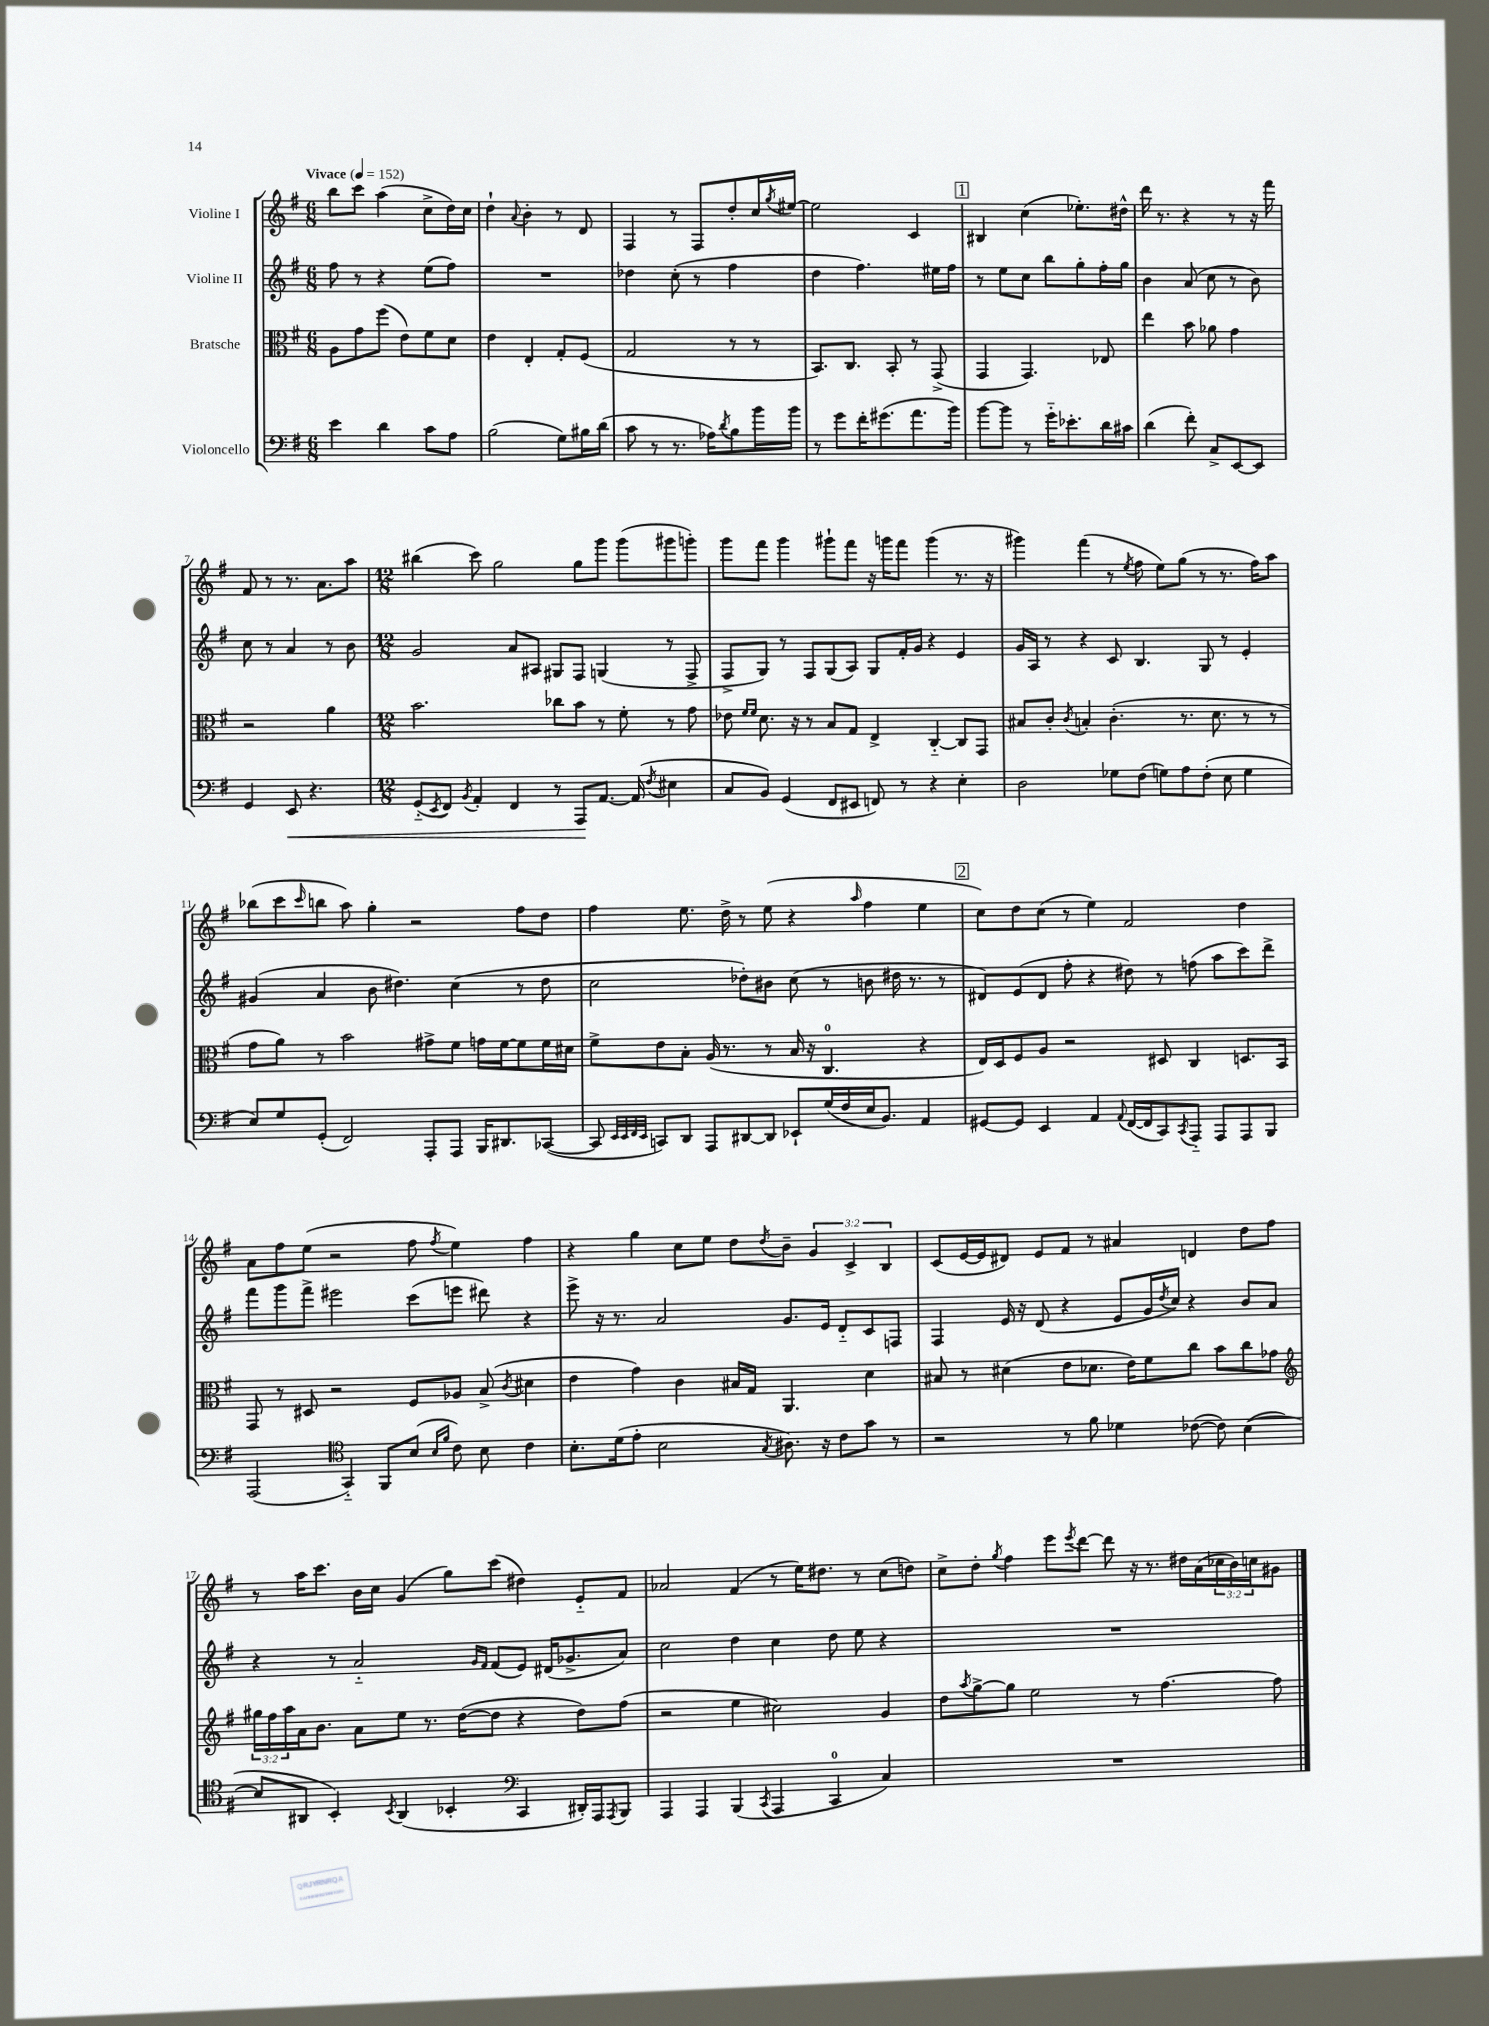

**kern	**kern	**kern	**kern
*staff4	*staff3	*staff2	*staff1
*clefF4	*clefC3	*clefG2	*clefG2
*k[f#]	*k[f#]	*k[f#]	*k[f#]
*M6/8	*M6/8	*M6/8	*M6/8
*MM152	*MM152	*MM152	*MM152
4e	8A	8ff#	8bb
.	8g	8r	8ccc
4d	(8ff#	4r	(4aa
.	8e)	.	.
8c	8f#	(8ee	8cc^
8A	8d	8ff#)	16dd)
.	.	.	16cc
=	=	=	=
(2B	4e	2.r	4dd`
.	.	.	8qqa
.	4E'	.	4b'
8G)	8G'	.	8r
16B#	(8F#	.	8d
(16d	.	.	.
=	=	=	=
8c	2G	4dd-	4F#
8r	.	.	.
8.r	.	(8cc'	8r
.	.	8r	8F#
16A-)	.	.	.
8qd	.	.	.
8B	8r	4ff#	8dd'
16b	8r	.	16cc
.	.	.	8qgg
16b	.	.	[16ee#
=	=	=	=
8r	8.BB)	4dd	2ee#]
8g	.	.	.
.	8.C	.	.
16f#'	.	4.ff#)	.
(8.g#	.	.	.
.	8BB'	.	.
8.a	8r	.	4c
.	(8GG^	16ee#	.
16b)	.	16ff#	.
=	=	=	=
[8b	4GG	8r	4B#
8b]	.	8ee	.
8r	4.GG)	8cc	(4cc
16g'~	.	8bb	.
8.e-'	.	.	.
.	.	8gg'	8.ee-')
16d	8E-	16ff#'	.
16c#	.	16gg	16dd#^^
=	=	=	=
(4d	4ee	4b	16ddd
.	.	.	8.r
8f#')	8b	(8a	4r
8C^	8a-	8cc	.
[8EE	4g	8r	8r
8EE]	.	8b)	16r
.	.	.	16fff#
=	=	=	=
4GG	2r	8cc	8f#
.	.	8r	8r
8EE	.	4a	8.r
4.r	.	.	.
.	.	.	8.a
.	4a	8r	.
.	.	8b	8aa
=	=	=	=
*M12/8	*M12/8	*M12/8	*M12/8
(8GG'~	2.b	2g	(4bb#
8qEE	.	.	.
8FF#)	.	.	.
8qBB	.	.	.
4AA'	.	.	8ccc)
.	.	.	2gg
4FF#	.	8a	.
.	.	8A#	.
8r	8cc-	8G#	.
8AAA	8b	8F#	8gg
[8.AA	8r	(4G	8ggg
.	8f#'	.	(8ggg
(16AA]	.	.	.
8qF#	.	.	.
4E#	8r	8r	8ggg#
.	8g	8F#^	8ggg')
=	=	=	=
8C	8e-	8F#^	8ggg
.	16qqf#	.	.
.	16qqf#	.	.
8BB)	8.d	8G)	8fff#
(4GG	.	8r	4ggg
.	16r	.	.
.	8r	8F#	.
8FF#	8B	(8G	8ggg#`
8EE#	8G	8A)	8fff#
8FF)	4E^	8G	16r
.	.	.	16ggg
8r	.	16f#'	8fff#
.	.	16g	.
4r	[4C'~	4r	(4ggg
4E'	8C]	4e	8.r
.	8GG	.	.
.	.	.	16r
=	=	=	=
2D	8B#	16g	4ggg#)
.	.	16A	.
.	8c'	8r	.
.	8qc	.	.
.	4B'	4r	(4fff#
8G-	(4.c'	8c	8r
.	.	.	8qee
(8F#	.	4.B	8ff#
8G)	.	.	8ee)
8A	8.r	.	(8gg
(8F#'	.	8G	8r
.	8.d	.	.
8E	.	8r	8.r
4G	8r	4e'	.
.	.	.	16ff#)
.	8r	.	8aa
=	=	=	=
8E)	8g	(4g#	(8bb-
8G	8a)	.	8ccc
.	.	.	16qqccc
(8GG'	8r	4a	8bb
2FF#)	2b	.	8aa)
.	.	8b	4gg'
.	.	4.dd#)	.
.	.	.	2r
8AAA'	8g#^	.	.
8AAA	8f#	(4cc	.
16BBB	16g	.	.
8.DD#	[16f#	.	.
.	8f#]	8r	8ff#
([8CC-	16f#	8dd#	8dd
.	16d#	.	.
=	=	=	=
8CC-]	8f#^	2cc	4ff#
32qqEE	.	.	.
32qqEE	.	.	.
32qqFF#	.	.	.
32qqEE	.	.	.
8CC)	8e	.	.
8DD	8B'	.	8.ee
8AAA	(16A	.	.
.	8.r	.	16dd^
[8DD#	.	8dd-')	8r
8DD#]	8r	8b#	(8ee
8EE-`	16B	(8cc	4r
.	16r	.	.
(16G	4.C	8r	.
16F#	.	.	.
.	.	.	16qqaa
16E	.	8b	4ff#
8.BB)	.	.	.
.	.	16dd#	.
.	.	8.r	.
4AA	4r	.	4ee
.	.	8r	.
=	=	=	=
[8GG#	16E)	8d#)	8cc)
.	16D	.	.
8GG#]	8F#	(8e	8dd
4EE	8A	8d#	(8cc
.	2r	8ff#'	8r
4AA	.	4r	4ee)
8qqAA	.	.	.
([16FF#	.	8dd#)	2f#
16FF#]	.	.	.
8CC)	8D#	8r	.
8qCC	.	.	.
8AAA'~	4C	(8ff	.
8AAA	.	8aa	.
8AAA	8.D	8ccc)	4dd
8BBB	.	8ddd^	.
.	16BB	.	.
=	=	=	=
(2AAA	8GG	8fff#	8a
.	8r	8ggg	8ff#
.	8D#	8fff#^	(8ee
.	2r	2eee#	2r
*clefC4	*	*	*
4GG'~)	.	.	.
8FF#	.	.	.
(8B	8F#	(8ccc	8ff#
16qqB	.	.	.
16qqf#	.	.	8qff#
8c)	8A-	8eee	4ee)
8B	(8B^	8ddd#)	.
.	8qc	.	.
4c	4d#	4r	4ff#
=	=	=	=
8.B'	4e	8eee^	4r
.	.	16r	.
(16d	.	8.r	.
8e'	4g)	.	4gg
2B	.	2a	.
.	4c	.	8cc
.	.	.	8ee
.	16B#	.	8dd
.	16G	.	.
8qG	.	.	8qdd
8.A#)	4.AA	8.g	8b~
.	.	.	6g
16r	.	16e	.
8c	.	8d'~	.
.	.	.	6c^
8g	4d	8c	.
.	.	.	6B
8r	.	8F	.
=	=	=	=
2r	8B#	4F#	(8c
.	8r	.	[16e
.	.	.	16e]
.	(4d#	16e	8d#)
.	.	16r	.
.	.	(8d	8e
8r	8e	4r	8f#
8f#	8.d-	.	8r
4d-	.	8e	4a#
.	16e)	.	.
.	8f#	16g	.
.	.	8qdd	.
.	.	16cc)	.
([8c-	8cc	4r	4d
8c-])	8b	.	.
([4B	8cc	8b	8dd
.	8g-	8a	8ff#
=	=	=	=
*	*clefG2	*	*
8B]	24gg#	4r	8r
.	24ff#	.	.
.	24aa	.	.
8AA#	16a	.	16aa
.	8.b	.	8.ccc
4BB')	.	8r	.
.	8a	2a'~	16b
.	.	.	16cc
8qBB	.	.	.
(4AA#	8ee	.	(4g
.	8.r	.	.
4BB-'	.	.	8gg)
.	([16dd	.	.
.	.	16qqg	.
.	.	16qqf#	.
.	8dd]	(8f#	(8ccc
*clefF4	*	*	*
4CC	4r	8e)	4dd#)
.	.	(16d#	.
.	.	8.g-^	.
16DD#')	8dd)	.	8e'~
16AAA	.	.	.
8qAAA	.	.	.
8BBB	(8ff#	8a)	8f#
=	=	=	=
4AAA	2r	2cc	2a-
4AAA	.	.	.
(4BBB	4ee	4dd	(4f#
8qCC	.	.	.
4AAA	2cc#)	4cc	8r
.	.	.	16ee)
.	.	.	8.dd#
4CC	.	8dd	.
.	.	8ee	8r
4C)	4g	4r	(8cc
.	.	.	8dd)
=	=	=	=
1.r	8dd	1.r	8cc^
.	8qaa	.	.
.	[8gg^	.	8dd'
.	.	.	8qgg
.	8gg]	.	4ff#
.	2ee	.	.
.	.	.	8eee
.	.	.	8qeee
.	.	.	[8ddd
.	.	.	8ddd]
.	8r	.	16r
.	.	.	8.r
.	[4.ff#	.	.
.	.	.	16dd#
.	.	.	(16a
.	.	.	24cc-
.	.	.	24b)
.	.	.	24cc
.	8ff#]	.	8g#
==	==	==	==
*-	*-	*-	*-
